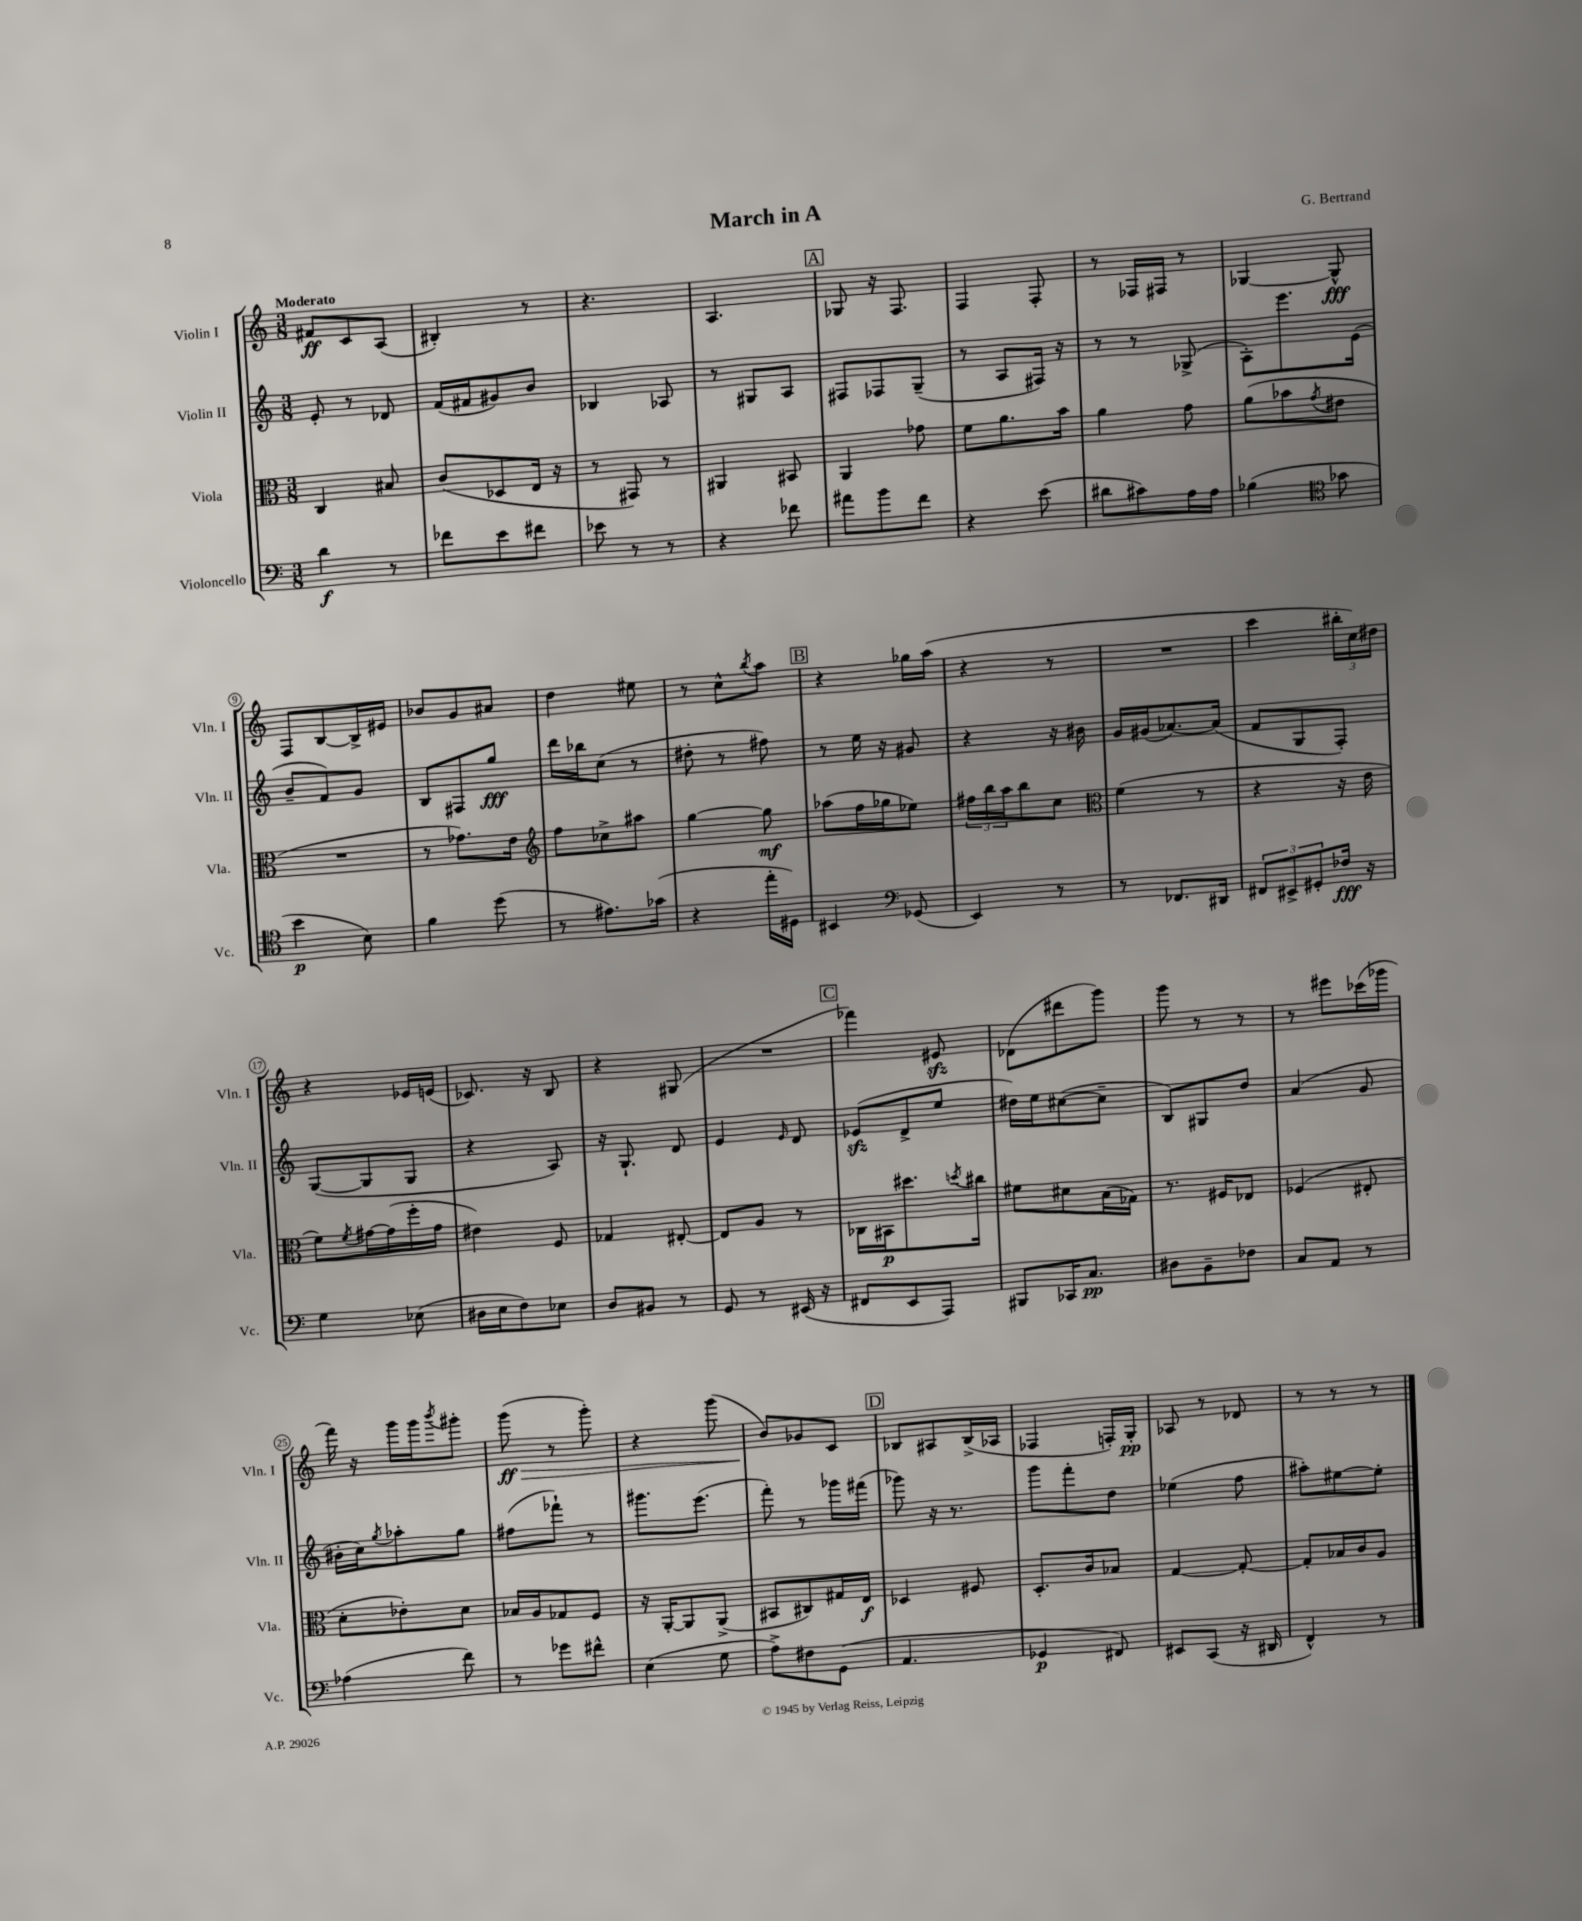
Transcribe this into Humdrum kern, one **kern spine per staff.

**kern	**kern	**kern	**kern
*staff4	*staff3	*staff2	*staff1
*clefF4	*clefC3	*clefG2	*clefG2
*k[]	*k[]	*k[]	*k[]
*M3/8	*M3/8	*M3/8	*M3/8
4d	4C	8e'	8f#
.	.	8r	8c
8r	8B#	8d-	(8A
=	=	=	=
8f-	(8c	(16f	4B#')
.	.	16f#	.
8e	8D-	8g#)	.
8f#	16E	8b	8r
.	16r	.	.
=	=	=	=
8e-	8r	4B-	4.r
8r	8GG#)	.	.
8r	8r	8A-	.
=	=	=	=
4r	4AA#	8r	4.A
.	.	8G#	.
8f-	8BB#	8A	.
=	=	=	=
8a#	4AA	8F#	8G-
8b	.	8F-	16r
.	.	.	8.F
8f	8g-	(8G~	.
=	=	=	=
4r	8f	8r	4F
.	8.a	8A	.
(8e	.	16F#)	8F'
.	16b	16r	.
=	=	=	=
8d#	4a	8r	8r
8c#)	.	8r	16F-
.	.	.	16F#
16A	8g	(8G-^	8r
16A	.	.	.
=	=	=	=
(4B-	(8a	8A')	[4G-
.	8b-	8.eee	.
*clefC4	*	*	*
.	8qg	.	.
8g-	8e#	.	8G-^^]
.	.	(16e	.
=	=	=	=
4b	4.r	8b~	8F
.	.	8f)	[8B
8B)	.	8g	16B^]
.	.	.	16e#
=	=	=	=
4f	8r	8B	8b-
.	8.g-)	8F#	8g
(8dd	.	8gg	8a#
.	16e	.	.
=	=	=	=
*	*clefG2	*	*
8r	8ff	16ddd	4dd
.	.	16bb-	.
8.e#)	8cc-^	(8cc	.
.	8aa#	8r	8ee#
(16g-	.	.	.
=	=	=	=
4r	[4gg	8dd#'	8r
.	.	8r	8cc^^
.	.	.	8qbb
16ee'	8gg]	8ff#)	8aa
16D#)	.	.	.
=	=	=	=
4BB#	(8aa-	8r	4r
.	16ff	16ee	.
.	16gg-	16r	.
*clefF4	*	*	*
(8GG-	8ee-)	8g#	16gg-
.	.	.	(16aa
=	=	=	=
4EE)	24ff#	4r	4r
.	24bb	.	.
.	24aa	.	.
.	8bb	.	.
8r	8cc	16r	8r
.	.	16b#	.
=	=	=	=
*	*clefC3	*	*
8r	(4f	16g	4.r
.	.	(16g#	.
8.FF-	.	[8.a-)	.
.	8r	.	.
16DD#	.	(16a-]	.
=	=	=	=
12FF#	4r	8f	4ccc
12EE#^	.	.	.
.	.	8G	.
12GG#'	.	.	.
16F-	16r	8F')	24bb#'
.	.	.	24cc)
16r	16e	.	.
.	.	.	24dd#
=	=	=	=
4G	8f)	([8G	4r
.	8qf	.	.
.	[16g#	8G]	.
.	(16g#]	.	.
(8E-	16ff'	8G	16e-
.	16g#	.	(16e
=	=	=	=
16D#	4e#)	4r	8.c-)
16E	.	.	.
8F)	.	.	.
.	.	.	16r
8E-	8F	8A)	8B
=	=	=	=
8D	4G-	16r	4r
.	.	8.G`	.
8BB#	.	.	.
8r	[8E#'	8d	(8G#
=	=	=	=
8GG	8E#]	4e	4.r
8r	8A	.	.
.	.	16qqe	.
(16EE#	8r	8d	.
16r	.	.	.
=	=	=	=
8FF#	16C-	(8e-	4fff-)
.	16BB#	.	.
8EE	8.dd#	8d^	.
8AAA)	.	8ee	8e#
.	8qdd	.	.
.	16cc#	.	.
=	=	=	=
8BBB#	8f#	16dd#)	(8d-
.	.	16ee	.
16CC-	8d#	([8cc#	8ddd#
8.C	.	.	.
.	(16B	8cc#~]	8ggg)
.	16G-)	.	.
=	=	=	=
8D#	8.r	8B)	8ggg
8BB~	.	8G#	8r
.	16F#	.	.
8F-	8E-	8dd	8r
=	=	=	=
8C	(4F-	(4a	8r
8AA	.	.	8eee#
8r	8E#'	8g	(16ccc-
.	.	.	16ggg-
=	=	=	=
(4A-	8d'	16b#'	16fff)
.	.	16cc)	16r
.	.	8qgg	.
.	8e-')	8aa-'	16ggg
.	.	.	16ggg
.	.	.	8qbbb
8f)	8d	8gg	8ggg#'
=	=	=	=
8r	16B-	(8ff#	(8ggg
.	16A	.	.
8g-	8G-	8fff-`)	8r
8f#^^	8F	8r	8ggg')
=	=	=	=
(4E	16r	8.ggg#	4r
.	[16AA'	.	.
.	8AA]	.	.
.	.	(8.eee	.
8G	(8AA^	.	(8ggg
=	=	=	=
8A^)	8BB#	8fff')	8b)
8F#	8C#)	8r	8g-
(8GG	16G#	16ggg-	8c
.	16E	(16fff#	.
=	=	=	=
4.AA	4D-	8ggg-)	8B-
.	.	16r	8A#
.	.	8.r	.
.	8F#	.	(16B-^
.	.	.	16A-
=	=	=	=
4GG-	8.D'	8ggg	4F-
.	.	8fff'	.
.	16c	.	.
8FF#)	8B-	8dd	16F')
.	.	.	16G'
=	=	=	=
8EE#	[4G	(4ee-	8A-
(8CC	.	.	8r
16r	8G'_	8ff	8d-
16DD#	.	.	.
=	=	=	=
4FF^^)	8G']	8aa#')	8r
.	16B-	[8ee#	8r
.	16c	.	.
8r	8A	8ee#']	8r
==	==	==	==
*-	*-	*-	*-
